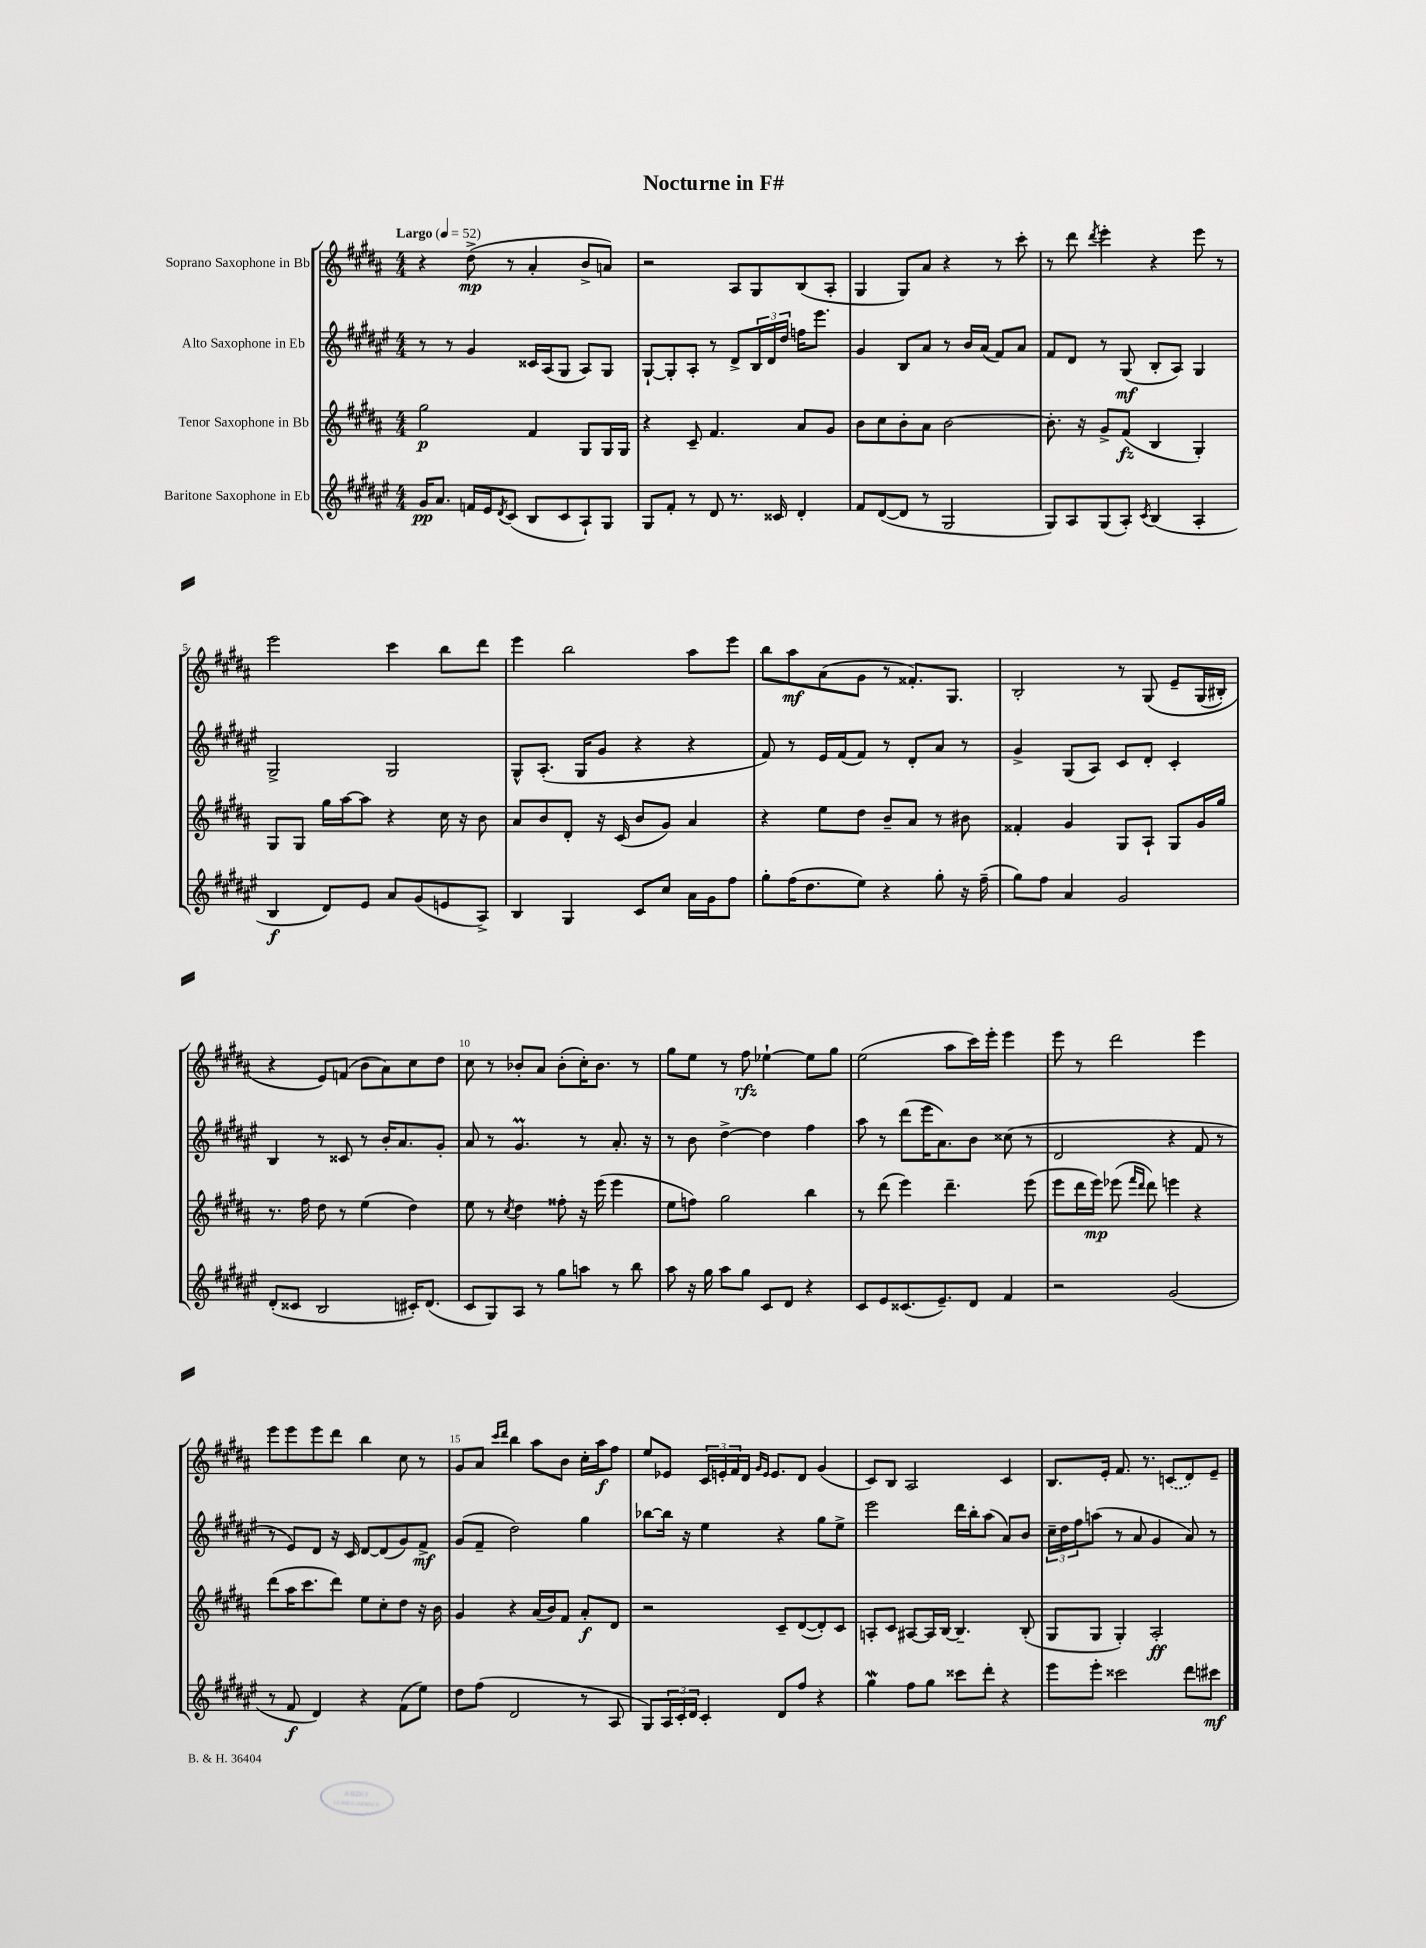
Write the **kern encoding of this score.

**kern	**kern	**kern	**kern
*staff4	*staff3	*staff2	*staff1
*clefG2	*clefG2	*clefG2	*clefG2
*k[f#c#g#d#a#e#]	*k[f#c#g#d#a#]	*k[f#c#g#d#a#e#]	*k[f#c#g#d#a#]
*M4/4	*M4/4	*M4/4	*M4/4
*MM52	*MM52	*MM52	*MM52
16g#	2gg#	8r	4r
8.a#	.	.	.
.	.	8r	.
16f	.	4g#	(8dd#^
16e#	.	.	.
8qd#	.	.	.
(8c#	.	.	8r
8B	4f#	16c##	4a#'
.	.	(16A#	.
8c#	.	8G#	.
8A#`)	8G#	8A#)	8b^
8G#	16G#	8G#	8a)
.	16G#	.	.
=	=	=	=
8G#	4r	[8G#`	2r
8f#'	.	8G#']	.
8r	8c#~	8A#'	.
8d#	4.f#	8r	.
8.r	.	8d#^	8A#
.	.	24B	8G#
.	.	24d#	.
16c##	.	.	.
.	.	24dd#	.
4d#'	8a#	16ff	(8B
.	.	8.eee#	.
.	8g#	.	8A#'
=	=	=	=
8f#	8b	4g#	4G#
([8d#	8cc#	.	.
8d#]	8b'	8B	8G#)
8r	8a#	8a#	8a#
2G#	[2b	8r	4r
.	.	16b	.
.	.	(16a#	.
.	.	8f#)	8r
.	.	8a#	8ccc#'
=	=	=	=
8G#)	8.b']	8f#	8r
8A#	.	8d#	8ddd#
.	16r	.	.
.	.	.	8qddd#
(8G#	8g#^	8r	4eee'
8A#')	(8f#	(8G#	.
8qc#	.	.	.
(4B	4B	8B'	4r
.	.	8A#)	.
4A#'	4G#')	4G#	8eee
.	.	.	8r
=	=	=	=
4B	8G#	2G#^	2eee
.	8G#	.	.
8d#)	16gg#	.	.
.	[16aa#	.	.
8e#	8aa#]	.	.
8a#	4r	2G#	4ccc#
(8g#	.	.	.
8e	16cc#	.	8bb
.	16r	.	.
8A#^)	8b	.	8ddd#
=	=	=	=
4B	8a#	8G#^^	4eee
.	8b	(8.A#'	.
4G#	8d#'	.	2bb
.	.	16G#	.
.	16r	8g#	.
.	(16c#	.	.
8c#	8b	4r	.
8cc#	8g#)	.	.
16a#	4a#	4r	8aa#
16g#	.	.	.
8ff#	.	.	8eee
=	=	=	=
8gg#'	4r	8f#)	8bb
(16ff#	.	8r	8aa#
8.dd#	.	.	.
.	8ee	16e#	(8a#
.	.	(16f#	.
8ee#)	8dd#	8f#)	8g#
4r	8b~	8r	8r
.	8a#	8d#'	8.f##')
8gg#'	8r	8a#	.
.	.	.	8.G#
16r	8b#	8r	.
(16ff#~	.	.	.
=	=	=	=
8gg#)	4f##'	4g#^	2B'
8ff#	.	.	.
4a#	4g#	(8G#	.
.	.	8A#)	.
2g#	8G#	8c#	8r
.	8A#`	8d#'	&(8G#
.	8G#	4c#'	8e~
.	16g#	.	(16G#
.	16gg#	.	16B#')
=	=	=	=
(8d#'	8.r	4B	4r
8c##	.	.	.
.	16ff#	.	.
2B	8dd#	8r	8e&)
.	8r	8c##	(8f
.	(4ee	8r	8b
.	.	16b'	8a#)
.	.	8.a#	.
16c#')	4dd#)	.	8cc#
(8.d#	.	.	.
.	.	8g#'	8dd#
=	=	=	=
8c#	8ee	8a#	8cc#
8G#)	8r	8r	8r
.	8qcc#	.	.
8A#	4dd#	4.g#	8b-'
8r	.	.	8a#
8gg#	8ff##'	.	(8b-'
8aa	16r	8r	16cc#')
.	(16eee	.	8.b-
8r	4eee	8.a#'	.
8bb	.	.	8r
.	.	16r	.
=	=	=	=
8aa#	8ee	8r	8gg#
16r	8ff)	8b	8ee
16gg#	.	.	.
8aa#	2gg#	[4dd#^	8r
8gg#	.	.	8ff#
8c#	.	4dd#]	[4ee-`
8d#	.	.	.
4r	4bb	4ff#	8ee-]
.	.	.	8gg#
=	=	=	=
8c#	8r	8aa#	(2ee
8e#	(8ddd#	8r	.
(8.c##	4eee)	(8ddd#	.
.	.	16eee#	.
8.e#~)	.	8.a#)	.
.	4.ddd#~	.	8aa#
8d#	.	8b	16ccc#)
.	.	.	16eee'
4f#	.	(8cc##	4eee
.	(8eee	8r	.
=	=	=	=
2r	8eee	2d#	8eee
.	16ddd#	.	8r
.	16eee)	.	.
.	(8eee-	.	2ddd#
.	16qqfff#	.	.
.	16qqddd#	.	.
.	8ddd#)	.	.
(2g#	4eee	4r	.
.	4r	8f#	4eee
.	.	8r	.
=	=	=	=
8r	(8ddd#	8r	8eee
8f#	16aa#	8e#)	8eee
.	8.ccc#	.	.
4d#)	.	8d#	8eee
.	8ddd#)	16r	8ddd#
.	.	16c#	.
4r	8ee	[8d#	4bb
.	8cc#'	(8d#]	.
(8f#	8dd#	8g#)	8cc#
8ee#)	16r	8f#^	8r
.	16b	.	.
=	=	=	=
8dd#	4g#	(8g#	8g#
(8ff#	.	8f#~	8a#
.	.	.	16qqccc#
.	.	.	16qqddd#
2d#	4r	2dd#)	4bb
.	(16a#	.	8aa#
.	16b)	.	.
.	8f#	.	8b
8r	8a#'	4gg#	16cc#'
.	.	.	16aa#
8A#	8d#	.	8ff#
=	=	=	=
8G#)	2r	[8bb-	8ee
24A#	.	16bb-]	8e-
24c#'	.	.	.
.	.	16r	.
24d#	.	.	.
4c#'	.	4ee#	24c#
.	.	.	24e'
.	.	.	24f#
.	.	.	16d#
.	.	.	16qqg#
.	.	.	16qqe
.	.	.	8.e
8d#	8c#~	4r	.
8ff#	([8d#	.	8d#
4r	8d#'])	8gg#	(4g#
.	8c#	8ee#^	.
=	=	=	=
4gg#	8A'	2eee#	8c#)
.	8c#	.	8B
8ff#	[8A#	.	2A#
8gg#	16A#]	.	.
.	[16B	.	.
8ccc##	4.B~]	16ddd#	.
.	.	16bb'	.
8ddd#'	.	(8aa#	.
4r	.	8a#)	4c#
.	(8B'	8b	.
=	=	=	=
8eee#	8G#	24cc#~	8.B
.	.	24dd#	.
.	.	24ff#	.
8eee#'	8G#	(8aa	.
.	.	.	16e'
2ccc##	4G#')	8r	8.f#
.	.	8a#	.
.	.	.	8.r
.	2A#'	4g#	.
.	.	.	(8c
8ddd#	.	8a#)	8d#)
8ccc#	.	8r	8e~
==	==	==	==
*-	*-	*-	*-
